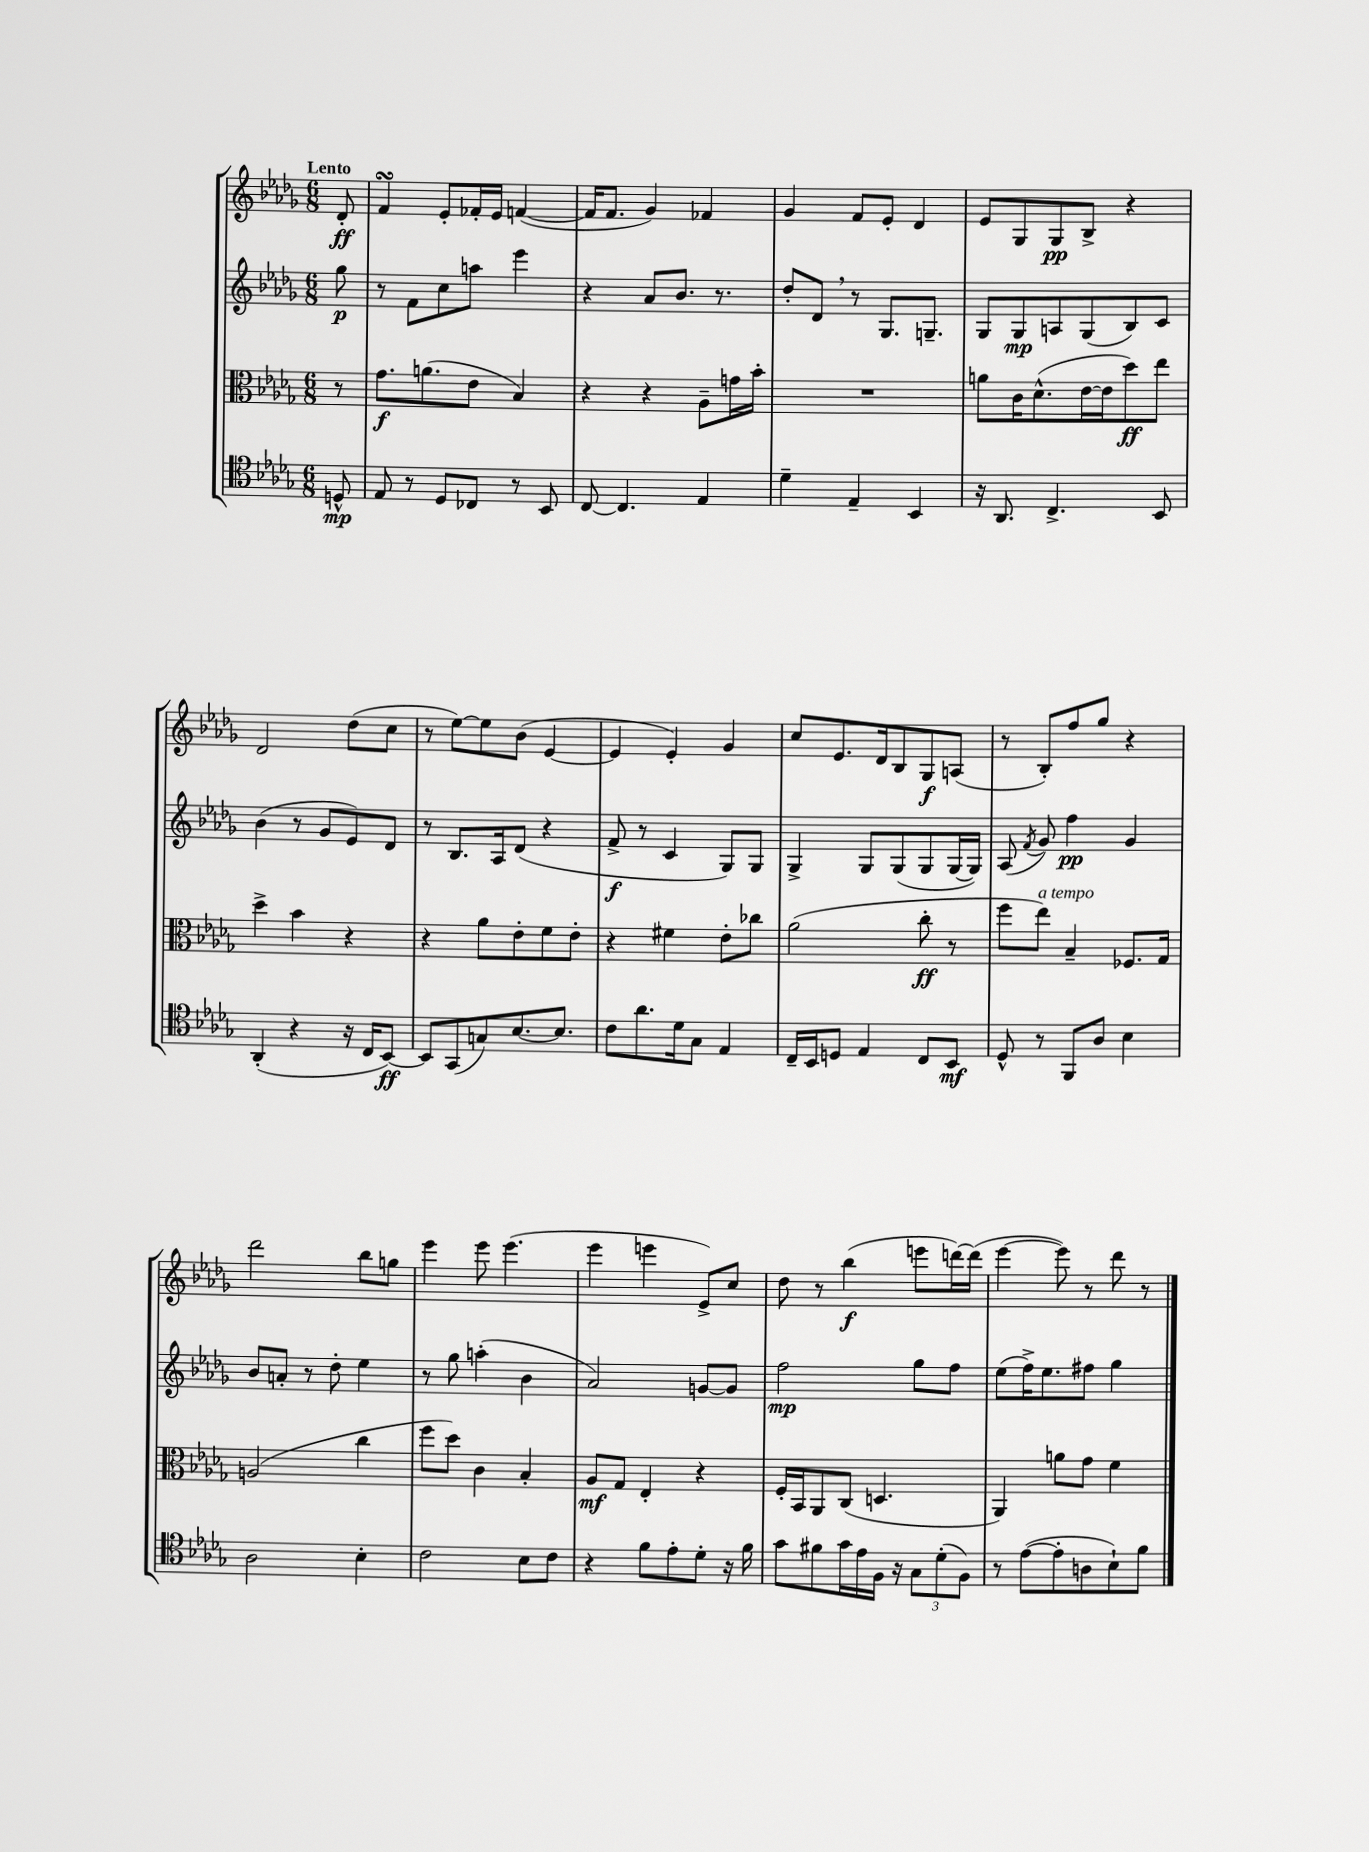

**kern	**kern	**kern	**kern
*staff4	*staff3	*staff2	*staff1
*clefC4	*clefC3	*clefG2	*clefG2
*k[b-e-a-d-g-]	*k[b-e-a-d-g-]	*k[b-e-a-d-g-]	*k[b-e-a-d-g-]
*M6/8	*M6/8	*M6/8	*M6/8
8D^^/	8r	8gg-\	8d-'/
=	=	=	=
8E-/	8.g-\L	8r	4f/
8r	.	8f\L	.
.	(8.a\	.	.
8D-/L	.	8cc\	8e-'/L
8C-/J	8e-\J	8aa\J	16f-'/L
.	.	.	16e-/JJ
8r	4B-/)	4eee-\	([4f/
8BB-/	.	.	.
=	=	=	=
[8C/	4r	4r	16f/]LK
.	.	.	8.f/J
4.C/]	.	.	.
.	4r	8a-/L	4g-/)
.	.	8.b-/J	.
4E-/	8A-~\L	.	4f-/
.	.	8.r	.
.	16g\L	.	.
.	16b-'\JJ	.	.
=	=	=	=
4d-~\	2.r	8dd-'/L	4g-/
.	.	8d-/J	.
4E-~/	.	8r	8f/L
.	.	8.G-/L	8e-'/J
4BB-/	.	.	4d-/
.	.	8.G~/J	.
=	=	=	=
16r	8a\L	8G-/L	8e-/L
8.AA-/	.	.	.
.	16c\K	8G-/	8G-/
.	(8.d-^^\	.	.
4.C^/	.	8A/	8G-/
.	[16e-\L	(8G-/	8B-^/J
.	16e-\]J	.	.
.	8dd-\)	8B-/)	4r
8BB-/	8ee-\J	8c/J	.
=	=	=	=
(4AA-'/	4dd-^\	(4b-\	2d-/
4r	4b-\	8r	.
.	.	8g-/L	.
16r	4r	8e-/)	(8dd-\L
16C/LK	.	.	.
[8BB-/J)	.	8d-/J	8cc\J
=	=	=	=
8BB-/]L	4r	8r	8r
(8GG-/	.	8.B-/L	[8ee-\L)
8G/)	8a-\L	.	8ee-\]
.	.	16A-/k	.
[8.B-/	8e-'\	(8d-/J	(8b-\J
.	8f\	4r	[4e-/
8.B-/]J	.	.	.
.	8e-'\J	.	.
=	=	=	=
8c\L	4r	8f^/	4e-/]
8.a-\	.	8r	.
.	4f#\	4c/	4e-'/)
16d-\k	.	.	.
8G-\J	.	.	.
4E-/	8e-'\L	8G-/L)	4g-/
.	8cc-\J	8G-/J	.
=	=	=	=
16C~/LL	(2a-\	4G-^/	8cc/L
16BB-/J	.	.	.
8D/J	.	.	8.e-/
4E-/	.	8G-/L	.
.	.	.	16d-/k
.	.	(8G-/	8B-/
8C/L	8cc'\	8G-/	8G-/
8BB-/J	8r	[16G-/L	(8A/J
.	.	16G-/]JJ)	.
=	=	=	=
8D-^^/	8ff\L	(8A-/	8r
.	.	8qf/	.
8r	8ee-\J)	8g-/)	8B-'/L)
8FF/L	4B-~/	4ff\	8ff/
8A-/J	.	.	8gg-/J
4B-\	8.F-/L	4g-/	4r
.	16G-/Jk	.	.
=	=	=	=
2A-\	(2A/	8b-/L	2ddd-\
.	.	8a'/J	.
.	.	8r	.
.	.	8dd-'\	.
4B-'\	4cc\	4ee-\	8bb-\L
.	.	.	8gg\J
=	=	=	=
2c\	8ff\L	8r	4eee-\
.	8dd-\J)	8gg-\	.
.	4c\	(4aa'\	8eee-\
.	.	.	(4.eee-\
8B-\L	4B-'/	4b-\	.
8c\J	.	.	.
=	=	=	=
4r	8A-/L	2a-/)	4eee-\
.	8G-/J	.	.
8f\L	4E-'/	.	4eee\
8e-'\	.	.	.
8d-'\J	4r	[8g/L	8e-^/L)
16r	.	8g/]J	8cc/J
16f\	.	.	.
=	=	=	=
8g-\L	16F'/LL	2ff\	8dd-\
.	16BB-/J	.	.
8f#\	8AA-/	.	8r
16g-\L	(8C/J	.	(4bb-\
16e-\	.	.	.
16F\JJ	4.D/	.	.
16r	.	.	.
12G-\L	.	8gg-\L	8eee\L
(12d-'\	.	.	.
.	.	8ff\J	[16ddd\L)
12F\J)	.	.	.
.	.	.	(16ddd\]JJ
=	=	=	=
8r	4AA-/)	(8ee-\L	[4eee-\
([8e-\L	.	16ff^\K)	.
.	.	8.ee-\	.
8e-'\]	8a\L	.	8eee-\])
8A\	8g-\J	8ff#\J	8r
8B-`\)	4f\	4gg-\	8ddd-\
8f\J	.	.	8r
==	==	==	==
*-	*-	*-	*-
